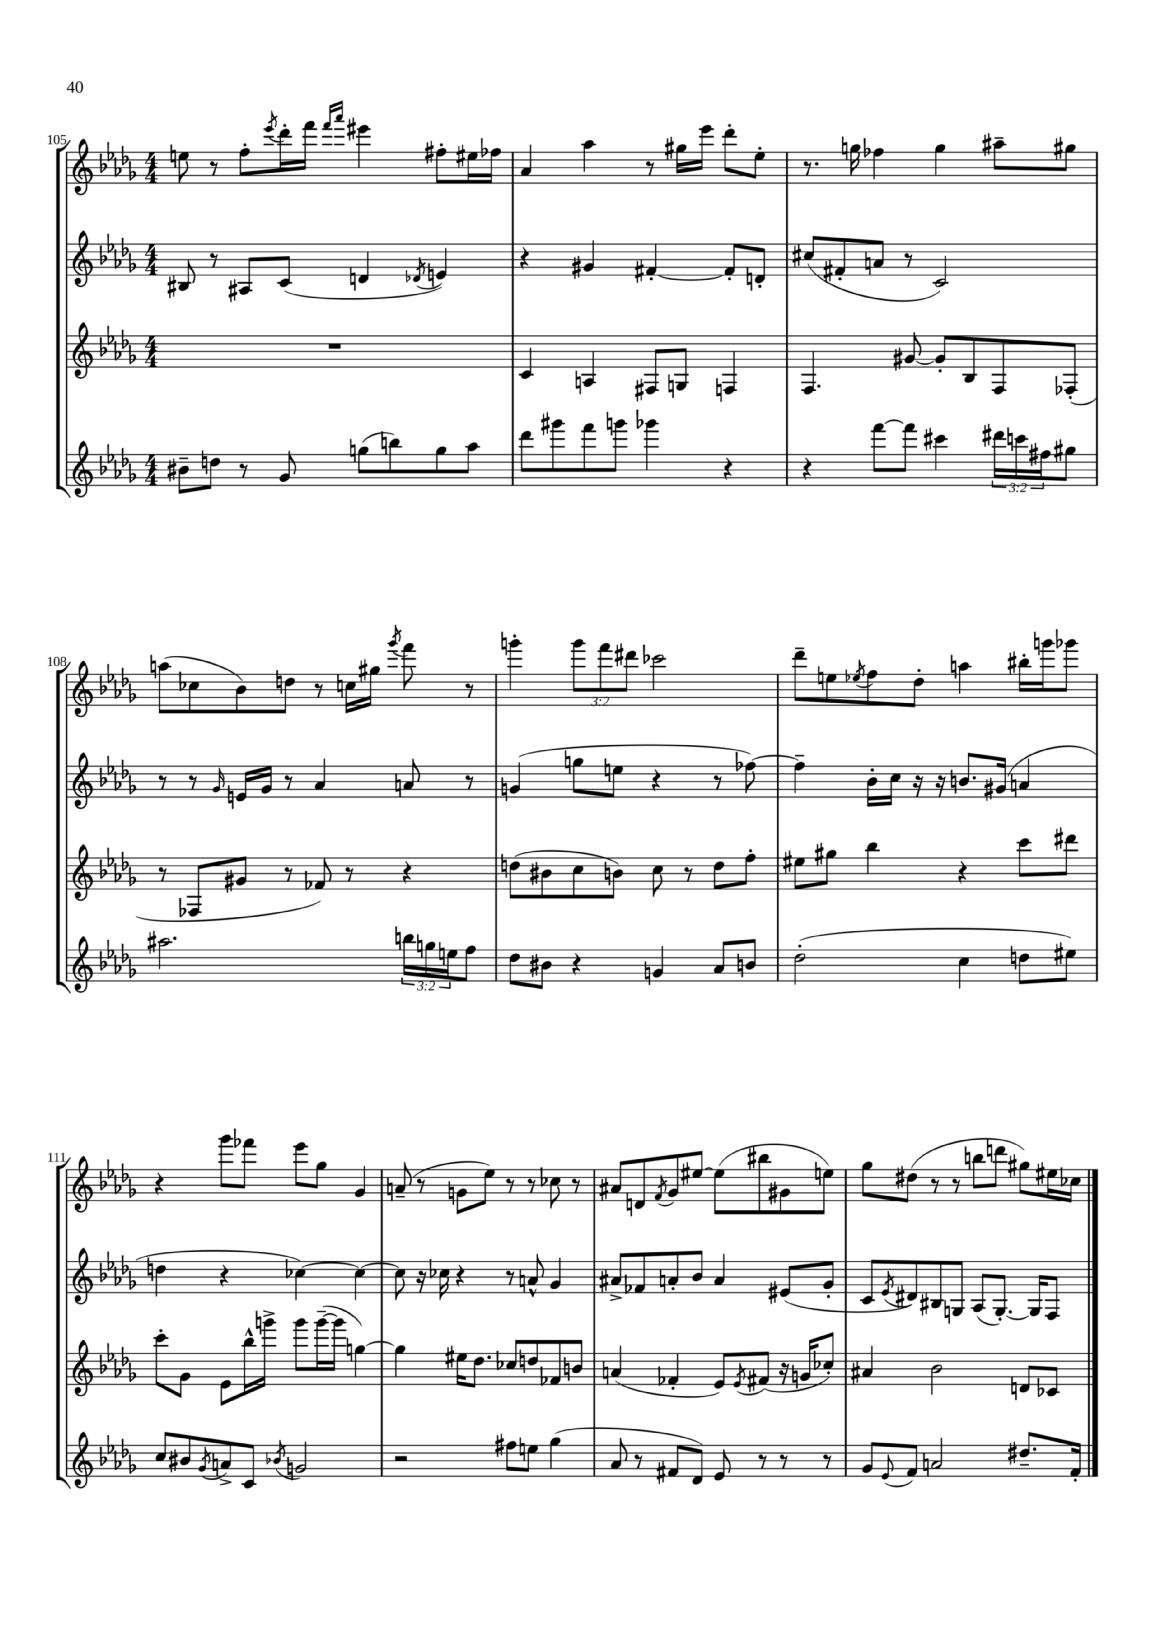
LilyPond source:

<<
\new StaffGroup <<
\new Staff = "s0" {
    \clef treble \key des \major \numericTimeSignature \time 4/4 \override Staff.TupletNumber.text = #tuplet-number::calc-fraction-text
    e''8 r8 f''8-. \acciaccatura { ees'''8 } des'''16-. f'''16 \grace { f'''16 aes'''16 } eis'''4 fis''8-. eis''16 fes''16 |
    aes'4 aes''4 r8 gis''16 ees'''16 des'''8-. ees''8-. |
    r8. g''16 fes''4 g''4 ais''8-- gis''8 |
    a''8( ces''8 bes'8) d''8 r8 c''16 gis''16 \acciaccatura { ges'''8 } f'''8 r8 |
    g'''4-. \tuplet 3/2 { g'''8 f'''8 dis'''8 } ces'''2 |
    des'''8-- e''8 \acciaccatura { ees''8 } f''8 des''8-. a''4 bis''16-. g'''16 ges'''8 |
    r4 ges'''8 fes'''8 ees'''8 ges''8 ges'4 |
    a'8--( r8 g'8 ees''8) r8 r8 ces''8 r8 |
    ais'8 d'8 \acciaccatura { f'8 } ges'8 eis''8~ eis''8( bis''8 gis'8 e''8) |
    ges''8 dis''8( r8 r8 b''8 d'''8 gis''8) eis''16 ces''16 \bar "|." |
}
\new Staff = "s1" {
    \clef treble \key des \major \numericTimeSignature \time 4/4
    bis8 r8 ais8 c'8( d'4 \acciaccatura { des'8 } e'4) |
    r4 gis'4 fis'4~-. fis'8-. d'8-. |
    cis''8( fis'8-. a'8 r8 c'2) |
    r8 r8 \grace { ges'16 } e'16 ges'16 r8 aes'4 a'8 r8 |
    g'4( g''8 e''8 r4 r8 fes''8~) |
    fes''4-- bes'16-. c''16 r16 r16 b'8. gis'16( a'4 |
    d''4 r4 ces''4~) ces''4~ |
    ces''8 r16 ces''16 r4 r8 a'8-^ ges'4 |
    ais'8-> fes'8 a'8-. bes'8 a'4 eis'8( ges'8-. |
    c'8 \acciaccatura { ees'8 } dis'8) bis8 g8 aes8( g8.~-.) g16 f8 \bar "|." |
}
\new Staff = "s2" {
    \clef treble \key des \major \numericTimeSignature \time 4/4
    R1 |
    c'4 a4 fis8 g8 f4 |
    f4. gis'8~ gis'8-. bes8 f8 fes8-.( |
    r8 fes8 gis'8 r8 fes'8) r8 r4 |
    d''8( bis'8 c''8 b'8) c''8 r8 d''8 f''8-. |
    eis''8 gis''8 bes''4 r4 c'''8 dis'''8 |
    c'''8-. ges'8 ees'8 bes''16-^ g'''16-> g'''8 g'''16~--( g'''16 g''4~) |
    g''4 eis''16 des''8. ces''8 d''8 fes'8 b'8 |
    a'4( fes'4-. ees'8) \acciaccatura { ees'8 } fis'8( r16 g'16 ces''8-.) |
    ais'4 bes'2 d'8 ces'8 \bar "|." |
}
\new Staff = "s3" {
    \clef treble \key des \major \numericTimeSignature \time 4/4 \override Staff.TupletNumber.text = #tuplet-number::calc-fraction-text
    bis'8-- d''8 r8 ges'8 g''8( b''8) g''8 aes''8 |
    des'''8 gis'''8 f'''8 g'''8 ges'''4 r4 |
    r4 f'''8~ f'''8 cis'''4 \tuplet 3/2 { dis'''16 c'''16 fis''16 } gis''8 |
    ais''2. \tuplet 3/2 { b''16 g''16 e''16 } f''8 |
    des''8 bis'8 r4 g'4 aes'8 b'8 |
    des''2-.( c''4 d''8 eis''8) |
    c''8 bis'8 \acciaccatura { ges'8 } a'8-> c'8 \acciaccatura { bes'8 } g'2 |
    r2 fis''8 e''8 ges''4( |
    aes'8 r8 fis'8 des'8) ees'8 r8 r8 r8 |
    ges'8 \appoggiatura { ees'8 } f'8 a'2 dis''8.-- f'16-. \bar "|." |
}
>>
>>
\layout { \context { \Score currentBarNumber = #105 } }
